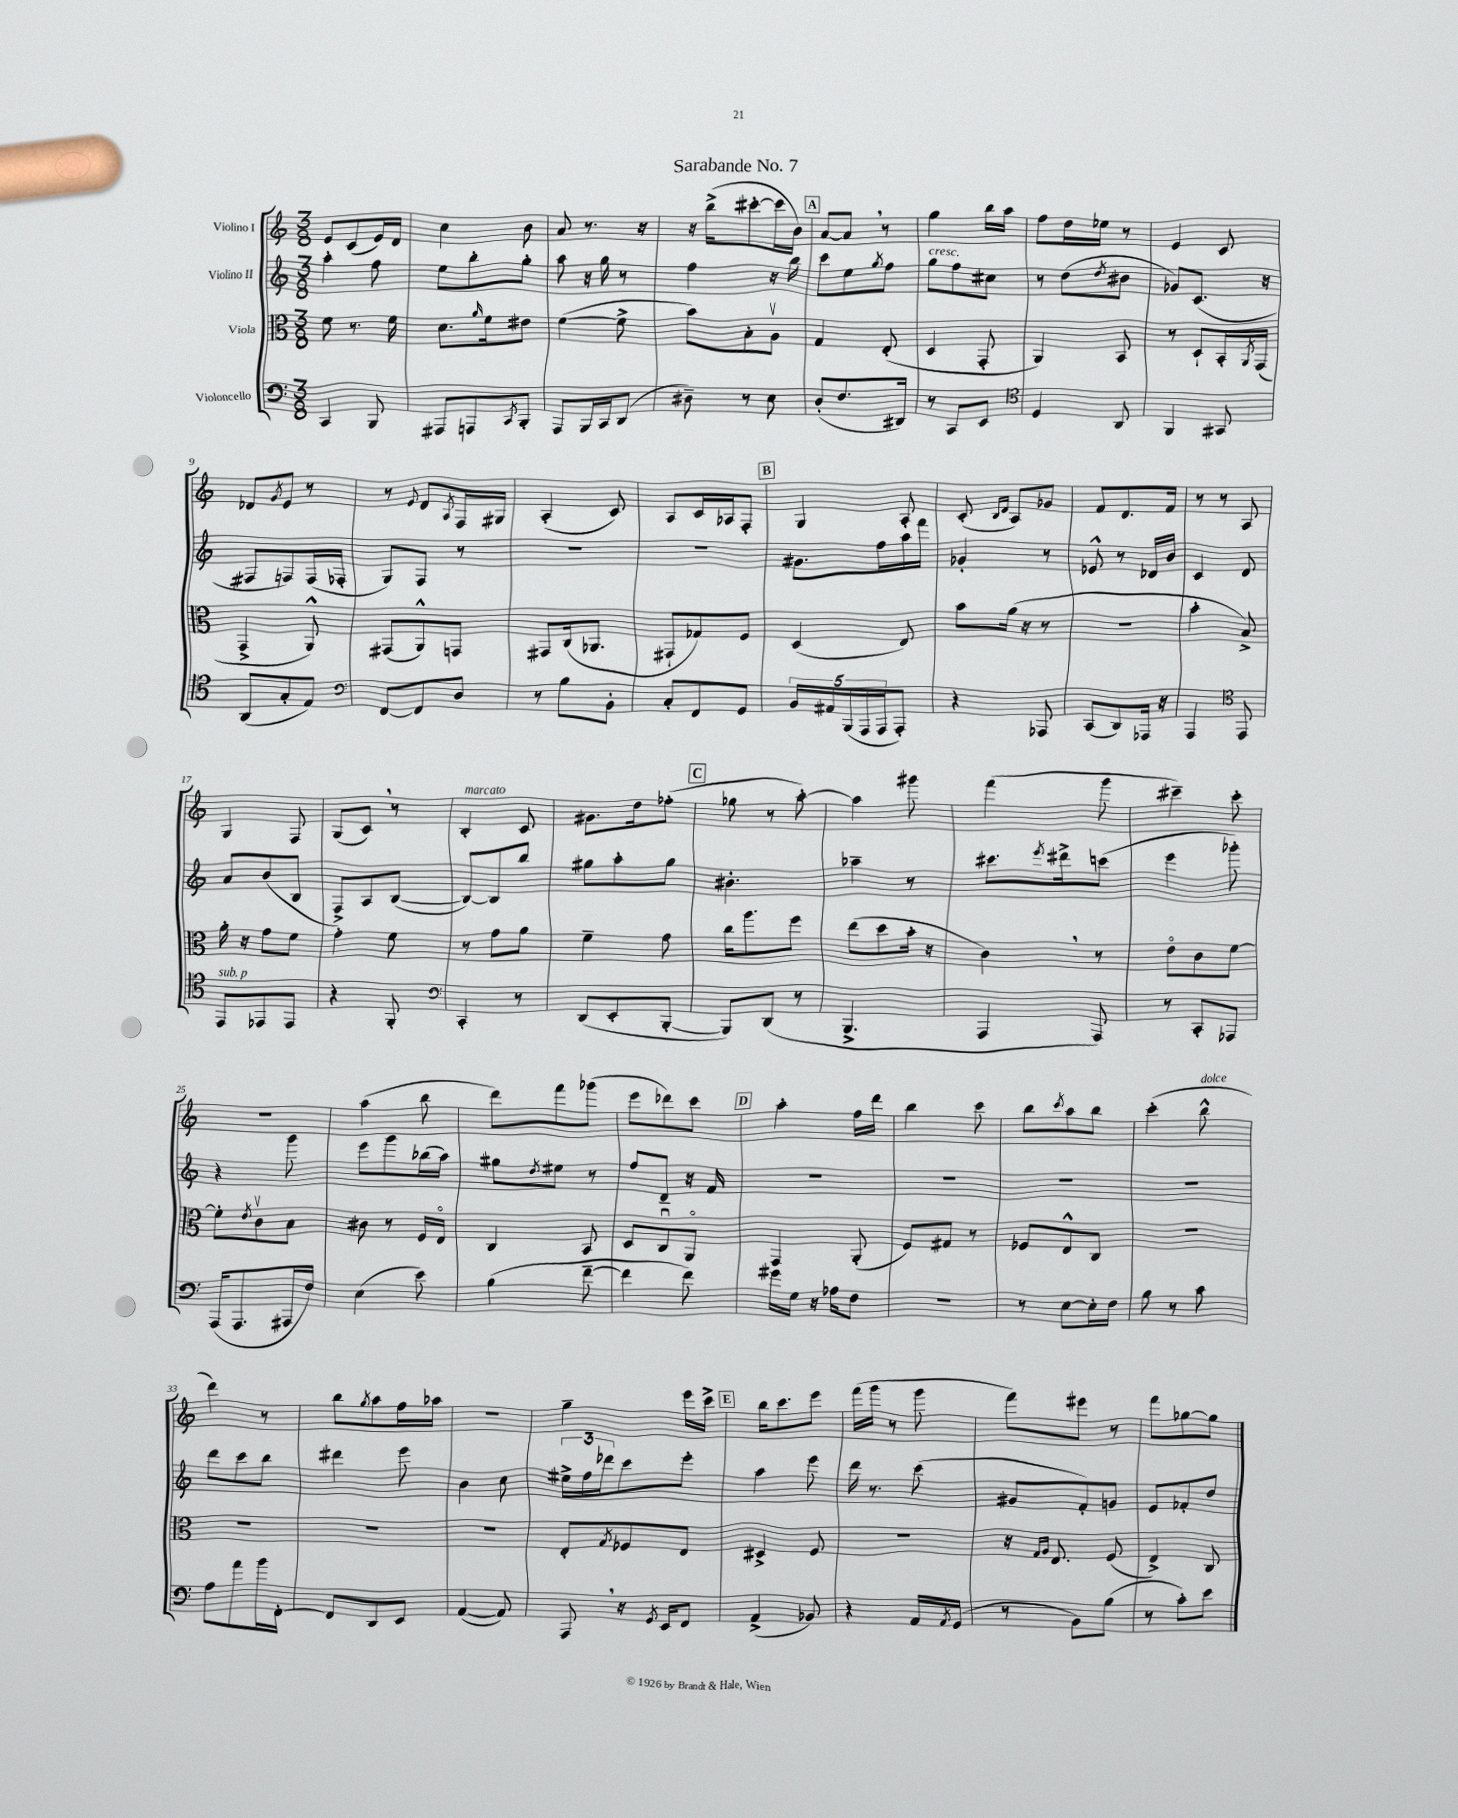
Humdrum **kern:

**kern	**kern	**kern	**kern
*part4	*part3	*part2	*part1
*staff4	*staff3	*staff2	*staff1
*I"Violoncello	*I"Viola	*I"Violino II	*I"Violino I
*clefF4	*clefC3	*clefG2	*clefG2
*k[]	*k[]	*k[]	*k[]
*M3/8	*M3/8	*M3/8	*M3/8
=1	=1	=1	=1
4CC/	8f\	4aa'\	8e/L
.	8.r	.	(8c/
8BBB/	.	8ff\	16e/L)
.	16f\	.	16d/JJ
=2	=2	=2	=2
8AAA#X/L	8.d\L	8ee\L	4cc\
8AAAn/	.	8bb'\	.
.	16qqa/	.	.
.	16f\k	.	.
8qCC/	.	.	.
8BBB'/J	8e#X\J	8gg'\J	8b\
=3	=3	=3	=3
8AAA/L	([4f\	8aa\	8a/
16BBB/L	.	16r	8.r
16CC/J	.	16gg\	.
(8DD/J	8f^\]	8r	.
.	.	.	16r
=4	=4	=4	=4
8D#X~\)	8b\L)	4ff\	16r
.	.	.	(16bb^\KL
8r	8B'\	.	[8ccc#X'\
8E\	8Av\J	16r	16ccc#\L]
.	.	16bb\	16b\JJ)
!!LO:REH:place=s1:t=A
=5	=5	=5	=5
(8D'/L	4G/	8ccc\L	[8a/L
8.F/	.	8ee\	8a,/J]
.	.	8qgg/	.
.	(8E'/	8ff\J	8r
16DD#X/Jk)	.	.	.
=6	=6	=6	=6
!	!	!LO:TX:a:i:t=cresc.	!
8r	4D/	8gg\L	4gg\
8CC/L	.	8ff\	.
8EE/J	8GG'/	8cc#X\J	16bb\LL
.	.	.	16aa\JJ
=7	=7	=7	=7
*clefC4	*	*	*
4D/	4AA/)	8r	8ff\L
.	.	(8dd\L	16dd\L
.	.	.	16ee-X\JJ
.	.	8qdd/	.
8AA/	8BB/	8b#X\J	8r
=8	=8	=8	=8
4FF/	8r	8g-X/L)	4e/
.	8D`/L	(8.c/J	.
8GG#X/	16BB'/L	.	8c/
.	8qAA/	.	.
.	(16GG/JJ	16r	.
!!LO:LB:g=z
=9	=9	=9	=9
(8AA/L	4GG^/	8F#X/L	8d-X/L
.	.	.	8qg/
8G'/	.	8Fn/)	8e/J
8E/J)	8AA^^/)	(16F/L	8r
.	.	16F-X'/JJ	.
=10	=10	=10	=10
*clefF4	*	*	*
[8FF/L	(8GG#X/L	8G/L)	8r
.	.	.	8qqe/
8FF/]	8AA^^/)	8F/J	8d/L
.	.	.	8qA/
8D/J	8GGn/J	8r	16F/L
.	.	.	16G#X/JJ
=11	=11	=11	=11
8r	8GG#X/L	4.r	(4A'/
8B\L	(16C/k	.	.
.	8.AA-X/J	.	.
8BB'\J	.	.	8c/)
=12	=12	=12	=12
8C'/L	8GG#X`/L	4.r	8A/L
8FF/	8G-X/)	.	16c/L
.	.	.	16A-X/J
8GG/J	8F/J	.	8F'/J
!!LO:REH:place=s1:t=B
=13	=13	=13	=13
20BB/LL	(4D/	8.g#X\L	4G/
20AA#X/	.	.	.
(20BBB/	.	.	.
20AAA/	.	.	.
.	.	16ff\L	.
20AAA/J	.	.	.
8AAA'/J)	8E/)	16aa\	8A'/
.	.	16fff\JJ	.
=14	=14	=14	=14
4r	8b\L	4g-X'/	(8c'/
.	.	.	16qqB/LL
.	.	.	16qqd/JJ
.	(16a\Jk	.	8A/L)
.	16r	.	.
8AAA-X/	8r	8r	8g-X/J
=15	=15	=15	=15
(8CC/L	4.r	8e-X^^/	8f/L
8DD/)	.	8r	8.d/
16AAA-X/Jk	.	16d-X/LL	.
16r	.	16b/JJ	16f/Jk
=16	=16	=16	=16
4AAA/	4b'\	4c/	8r
.	.	.	8r
*clefC4	*	*	*
8EE/	8B^/)	8d/	8A/
!!LO:LB:g=z
=17	=17	=17	=17
!LO:TX:a:i:t=sub. p	!	!	!
8EE/L	16a'\	8a/L	4G/
.	16r	.	.
8EE-X/	8g\L	(8b/	.
8EE-/J	8f\J	8B/J	8F/
=18	=18	=18	=18
4r	4g'\	8F^/L)	(8G/L
.	.	8A/	8c,/J)
8FF'/	8f\	([8B/J	8r
=19	=19	=19	=19
*clefF4	*	*	*
!	!	!	!LO:TX:a:i:t=marcato
4CC'/	8r	8B/L_)	4B'/
.	8g\L	8B/]	.
8r	8a\J	8bb/J	8c/
=20	=20	=20	=20
(8DD/L	4f~\	8gg#X\L	8.g#X\L
8EE'/	.	8aa'\	.
.	.	.	16dd\k
[8BBB'/J	8g\	8gg#\J	(8ff-X'\J
!!LO:REH:place=s1:t=C
=21	=21	=21	=21
8BBB/L])	16cc\KL	4.b#X'\	8gg-X\
.	8.aa\	.	.
(8DD/J	.	.	8r
8r	8ff\J	.	[8aa'\)
=22	=22	=22	=22
4.BBB^/	(8ee\L	4aa-X~\	4aa\]
.	8dd\	.	.
.	16b'\Jk	8r	8ggg#X\
.	16r	.	.
=23	=23	=23	=23
4AAA/	4c,\)	8.ccc#X\L	(4fff\
.	.	8qeee/	.
.	.	16ddd#X^\k	.
8AAA/)	8r	(8cccn\J	8ggg\
=24	=24	=24	=24
8r	8e\L	4eee\	4ccc#X~\)
8CC'/L	8c\	.	.
8AAA-X/J	[8f\J	8ggg-X'\)	8ccc#'\
!!LO:LB:g=z
=25	=25	=25	=25
(16AAA/KL	8f'\L]	4r	4.r
8.AAA/	.	.	.
.	8qe/	.	.
.	8cv\	.	.
16AAA#X/L	8B\J	8ggg\	.
16F/JJ)	.	.	.
=26	=26	=26	=26
(4E\	8c#X\	8eee\L	(4aa\
.	8r	8ggg\	.
8e\)	16F/LL	(16bb-X\L	8bb\
.	16E/JJ	16aa\JJ)	.
=27	=27	=27	=27
(4B\	4C/	8gg#X\L	8ddd\L)
.	.	8qdd/	.
.	.	8ee#X\J	8fff\
[8f~\	8BB/	8r	(8ggg-X\J
=28	=28	=28	=28
4f\]	8D/L	8ff/L	8eee\L
.	8Cu/	8d~/J	8ddd-X\)
8f\)	8AA/J	16r	8ccc\J
.	.	16f/	.
!!LO:REH:place=s1:t=D
=29	=29	=29	=29
16g#X\LL	4GG/	4.r	4aa'\
16G\JJ	.	.	.
16r	.	.	.
16A-X\KL	.	.	.
8F\J	(8AA'/	.	16ff\LL
.	.	.	16ddd\JJ
=30	=30	=30	=30
4.r	8F/L)	4.r	4bb\
.	8G#X/J	.	.
.	8r	.	8ccc\
=31	=31	=31	=31
8r	8F-X/L	4.r	8bb\L
.	.	.	8qccc/
[8E\L	8E^^/	.	8aa\
16E'\L]	8C/J	.	8bb\J
16F\JJ	.	.	.
=32	=32	=32	=32
8B\	4.r	4.r	(4ccc'\
8r	.	.	.
!	!	!	!LO:TX:a:i:t=dolce
8c\	.	.	8bb^^\
!!LO:LB:g=z
=33	=33	=33	=33
8A\L	4.r	8ddd\L	4ddd\)
8a\	.	8ccc\	.
16b\L	.	8bb\J	8r
[16FF'\JJ	.	.	.
=34	=34	=34	=34
8FF/L]	4.r	4ddd#X\	8bb\L
.	.	.	8qgg/
8DD/	.	.	8aa\
8EE/J	.	8eee\	16ff\L
.	.	.	16aa-X\JJ
=35	=35	=35	=35
([4AA/	4.r	4b\	4.r
8AA/])	.	8cc\	.
=36	=36	=36	=36
8AAA,/	8E'/L	24ee#X^\LL	4gg~\
.	.	24ff\	.
.	.	24ddd-X\J	.
.	8qG/	.	.
16r	8F-X/	8ccc\	.
8qGG/	.	.	.
16EE/KL	.	.	.
8FF/J	8E/J	8eee'\J	16eee\LL
.	.	.	16ccc^\JJ
!!LO:REH:place=s1:t=E
=37	=37	=37	=37
(4AA^/	4D#X^/	4aa\	16bb\KL
.	.	.	8.ccc\
8BB-X/)	8F/	8eee\	8eee\J
=38	=38	=38	=38
4r	4.r	16ddd\	(16fff\LL
.	.	8.r	16ggg\JJ
.	.	.	8r
16AA/LL	.	(8ccc\	8ggg\
8qAA/	.	.	.
(16GG/JJ	.	.	.
=39	=39	=39	=39
8r	16r	8g#X/L	8fff\L)
.	16qqG/LL	.	.
.	16qqA/JJ	.	.
.	8.E/	.	.
8BB\L)	.	8f'/)	8eee#X\J
(8B\J	(8F/	8gn/J	8r
=40	=40	=40	=40
8r	4E^/)	8e/L	8fff\L
8c'\L)	.	8f-X'/	[8gg-X\
8e\J	8C/	8dd/J	8gg-\J]
==	==	==	==
*-	*-	*-	*-
